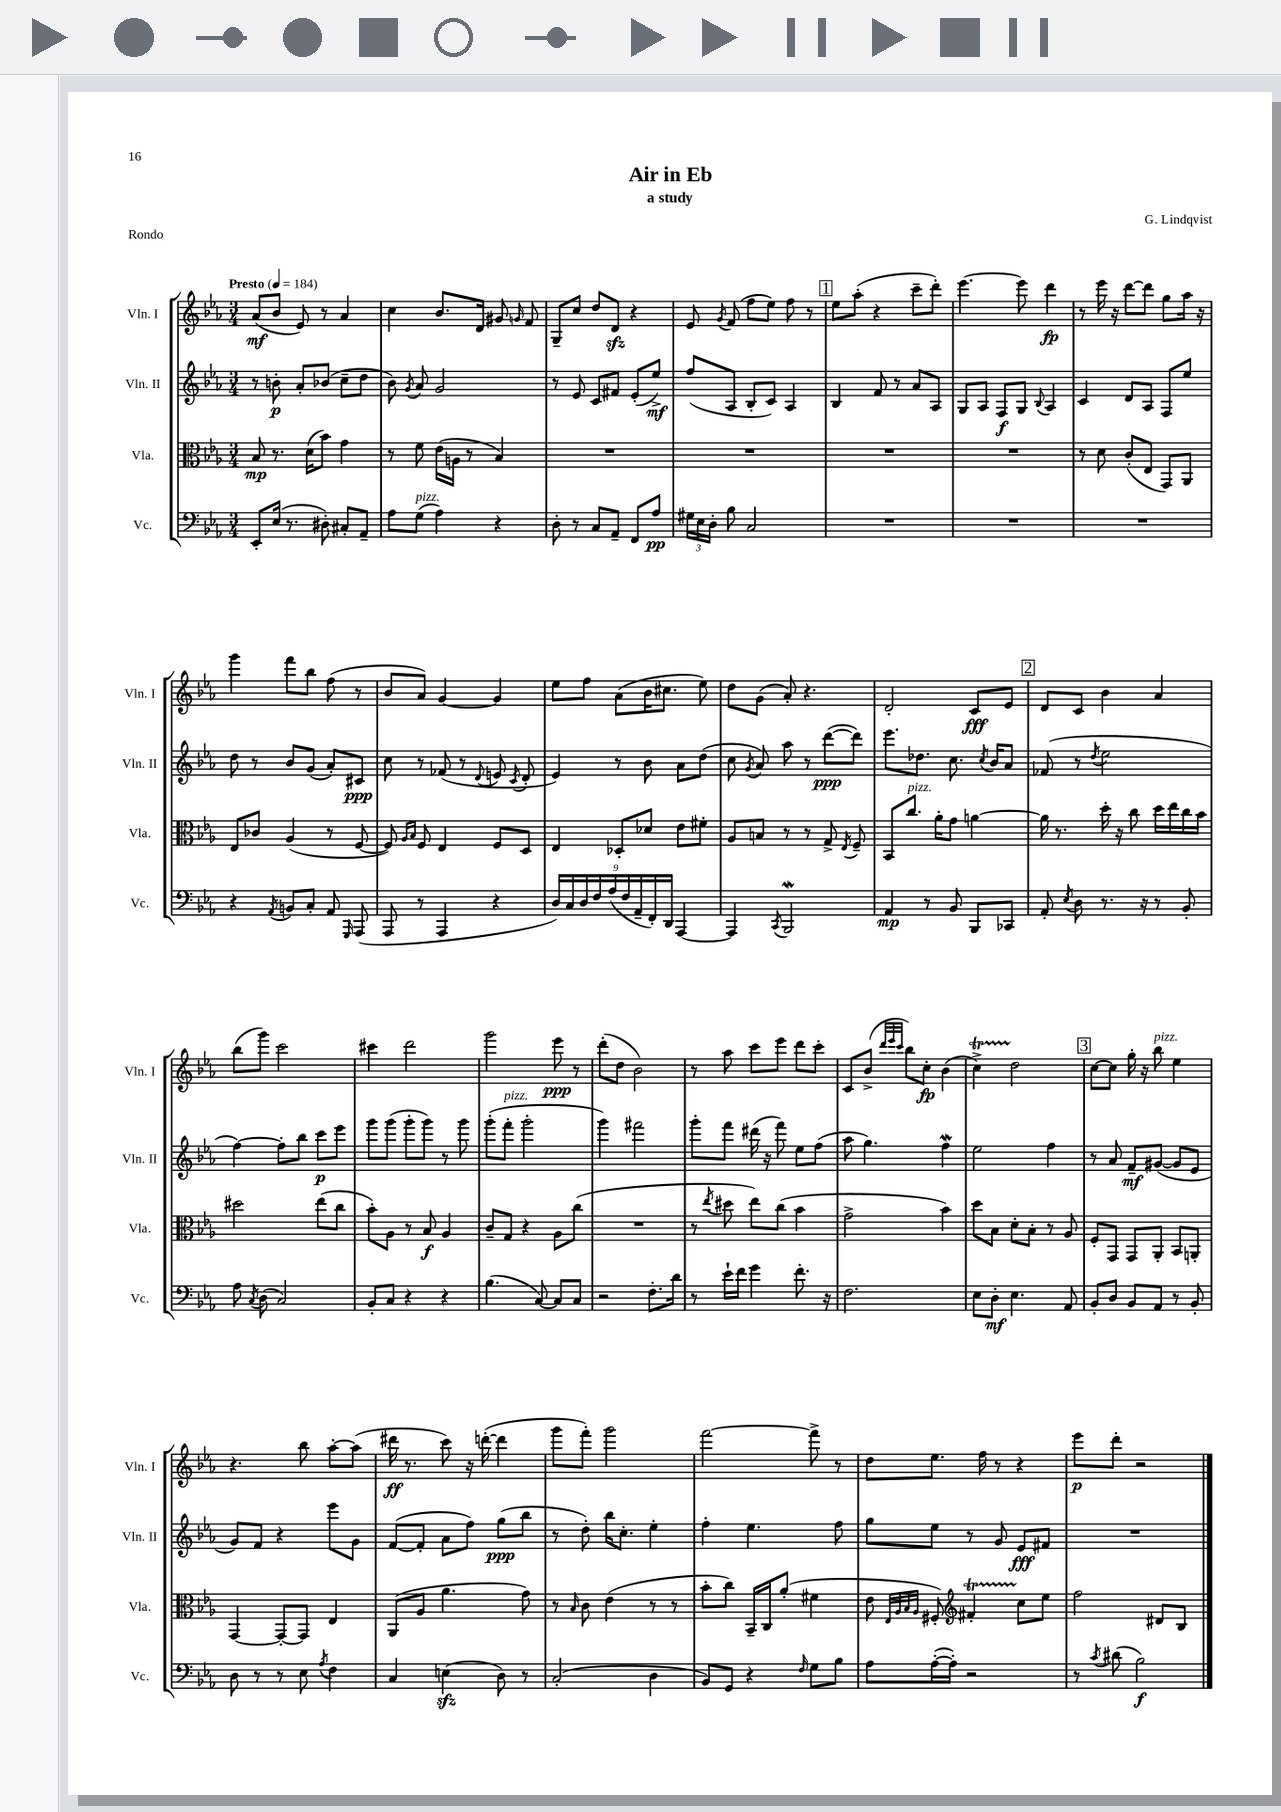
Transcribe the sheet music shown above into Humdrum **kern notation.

**kern	**dynam	**kern	**dynam	**kern	**dynam	**kern	**dynam
*part4	*part4	*part3	*part3	*part2	*part2	*part1	*part1
*staff4	*staff4	*staff3	*staff3	*staff2	*staff2	*staff1	*staff1
*I"Vc.	*	*I"Vla.	*	*I"Vln. II	*	*I"Vln. I	*
*I'Vc.	*	*I'Vla.	*	*I'Vln. II	*	*I'Vln. I	*
*clefF4	*	*clefC3	*	*clefG2	*	*clefG2	*
*k[b-e-a-]	*	*k[b-e-a-]	*	*k[b-e-a-]	*	*k[b-e-a-]	*
*M3/4	*	*M3/4	*	*M3/4	*	*M3/4	*
*MM184	*	*MM184	*	*MM184	*	*MM184	*
=1	=1	=1	=1	=1	=1	=1	=1
!	!	!	!	!	!	!LO:TX:a:B:t=Presto	!
8EE-'/L	.	8B-/	mp	8r	.	(8a-/L	mf
(16E-/Jk	.	8.r	.	8bn'\	p	8b-/J	.
8.r	.	.	.	.	.	.	.
.	.	.	.	8a-'/L	.	8e-/)	.
.	.	(16d\KL	.	.	.	.	.
8D#X'\)	.	8b-\J)	.	(8b-X/J	.	8r	.
8C#X'/L	.	4g\	.	8cc~\L	.	4a-/	.
8AA-~/J	.	.	.	8dd\J	.	.	.
=2	=2	=2	=2	=2	=2	=2	=2
8A-\L	.	8r	.	8b-\)	.	4cc\	.
.	.	.	.	8qg/	.	.	.
!LO:TX:a:i:t=pizz.	!	!	!	!	!	!	!
(8G\J	.	8f\	.	8a-/	.	.	.
4A-\)	.	(16e-\LL	.	2g/	.	8.b-/L	.
.	.	16An\JJ	.	.	.	.	.
.	.	8r	.	.	.	.	.
.	.	.	.	.	.	16d/Jk	.
4r	.	4B-/)	.	.	.	8g#X/	.
.	.	.	.	.	.	16qqgn/	.
.	.	.	.	.	.	8f/	.
=3	=3	=3	=3	=3	=3	=3	=3
8D'\	.	2.r	.	8r	.	8G~/L	.
8r	.	.	.	8e-/	.	8cc/J	.
8C/L	.	.	.	8c/L	.	8dd/L	.
8AA-~/J	.	.	.	8f#X/J	.	8dzz/J	.
8FF/L	.	.	.	(8e-'/L	.	4r	.
8A-/J	pp	.	.	8ee-^/J)	mf	.	.
=4	=4	=4	=4	=4	=4	=4	=4
24G#X\LL	.	2.r	.	(8ff/L	.	8e-/	.
24E-\	.	.	.	.	.	.	.
24D'\JJ	.	.	.	.	.	.	.
.	.	.	.	.	.	8qg/	.
8B-\	.	.	.	8A-/J	.	(8f/	.
2C/	.	.	.	8B-'/L	.	8ff\L	.
.	.	.	.	8c/J)	.	8ee-\J)	.
.	.	.	.	4A-/	.	8ff\	.
.	.	.	.	.	.	8r	.
!!LO:REH:place=s1:t=1
=5	=5	=5	=5	=5	=5	=5	=5
2.r	.	2.r	.	4B-/	.	8ee-\L	.
.	.	.	.	.	.	(8aa-'\J	.
.	.	.	.	8f/	.	4r	.
.	.	.	.	8r	.	.	.
.	.	.	.	8a-/L	.	8ccc~\L	.
.	.	.	.	8A-/J	.	8ddd'\J)	.
=6	=6	=6	=6	=6	=6	=6	=6
2.r	.	2.r	.	8G/L	.	[4.eee-\	.
.	.	.	.	8A-/J	.	.	.
.	.	.	.	8F/L	f	.	.
.	.	.	.	8G/J	.	8eee-\]	.
.	.	.	.	8qqB-/	.	.	.
.	.	.	.	4A-/	.	4ddd\	fp
=7	=7	=7	=7	=7	=7	=7	=7
2.r	.	8r	.	4c/	.	8r	.
.	.	8d\	.	.	.	16eee-\	.
.	.	.	.	.	.	16r	.
.	.	(8c'/L	.	8d/L	.	[8ddd\L	.
.	.	8E-/J	.	8A-/J	.	8ddd\J]	.
.	.	8GG/L)	.	8F/L	.	8gg\L	.
.	.	8AA-/J	.	8ee-/J	.	16aa-\Jk	.
.	.	.	.	.	.	16r	.
!!LO:LB:g=z
=8	=8	=8	=8	=8	=8	=8	=8
4r	.	8E-/L	.	8dd\	.	4ggg\	.
.	.	8c-X/J	.	8r	.	.	.
8qAA-/	.	.	.	.	.	.	.
8BBn/L	.	(4A-/	.	8b-/L	.	8fff\L	.
8C'/J	.	.	.	(8g/J	.	8bb-\J	.
8AA-/	.	8r	.	8a-'/L)	.	(8ff\	.
16qqGGG/	.	.	.	.	.	.	.
(8AAA-/	.	[8F/	.	8c#X/J	ppp	8r	.
=9	=9	=9	=9	=9	=9	=9	=9
8AAA-/	.	8F/])	.	8cc\	.	8b-/L	.
.	.	16qqA-/LL	.	.	.	.	.
.	.	16qqB-/JJ	.	.	.	.	.
8r	.	8F/	.	8r	.	8a-/J)	.
4AAA-/	.	4E-/	.	(8f-X/	.	[4g/	.
.	.	.	.	8r	.	.	.
.	.	.	.	8qqd/	.	.	.
4r	.	8F/L	.	8en/	.	4g/]	.
.	.	.	.	8qc/	.	.	.
.	.	8D/J	.	8d'/	.	.	.
=10	=10	=10	=10	=10	=10	=10	=10
18D/LL)	.	4E-/	.	4e-/)	.	8ee-\L	.
18C/	.	.	.	.	.	.	.
18D/	.	.	.	.	.	.	.
.	.	.	.	.	.	8ff\J	.
18F/	.	.	.	.	.	.	.
(18A-/	.	.	.	.	.	.	.
.	.	8D-X'/L	.	8r	.	(8a-\L	.
18F/	.	.	.	.	.	.	.
18AA-~/	.	.	.	.	.	.	.
.	.	8d-X/J	.	8b-\	.	16b-\K	.
18FF'/)	.	.	.	.	.	.	.
.	.	.	.	.	.	8.cc#X\J	.
18DD/JJ	.	.	.	.	.	.	.
[4AAA-/	.	8e-\L	.	8a-\L	.	.	.
.	.	8f#X'\J	.	(8dd\J	.	8ee-\)	.
=11	=11	=11	=11	=11	=11	=11	=11
4AAA-/]	.	8A-/L	.	8cc\	.	8dd\L	.
.	.	.	.	8qg/	.	.	.
.	.	8Bn/J	.	8a-/)	.	(8g\J	.
8qCC/	.	.	.	.	.	.	.
2BBB-W/	.	8r	.	8aa-\	.	8a-'/)	.
.	.	8r	.	8r	.	4.r	.
.	.	8G^/	.	([8ddd\L	ppp	.	.
.	.	8qE-/	.	.	.	.	.
.	.	8F~/	.	8ddd\J])	.	.	.
=12	=12	=12	=12	=12	=12	=12	=12
4AA-/	mp	8BB-/L	.	8.eee-\L	.	2d'/	.
!	!	!LO:TX:a:i:t=pizz.	!	!	!	!	!
.	.	8.cc/J	.	.	.	.	.
.	.	.	.	8.dd-X\J	.	.	.
8r	.	.	.	.	.	.	.
.	.	16a-'\KL	.	.	.	.	.
8BB-/	.	8g\J	.	8.cc\	.	.	.
8BBB-/L	.	[4an\	.	.	.	8c/L	fff
.	.	.	.	8qcc/	.	.	.
.	.	.	.	16b-/KL	.	.	.
8CC-X/J	.	.	.	8a-/J	.	8e-/J	.
!!LO:REH:place=s1:t=2
=13	=13	=13	=13	=13	=13	=13	=13
8AA-'/	.	16a\]	.	(8f-X/	.	8d/L	.
.	.	8.r	.	.	.	.	.
8qE-/	.	.	.	.	.	.	.
8D\	.	.	.	8r	.	8c/J	.
.	.	.	.	8qdd/	.	.	.
8.r	.	16dd'\	.	2ee-\	.	4b-\	.
.	.	16r	.	.	.	.	.
.	.	8cc\	.	.	.	.	.
16r	.	.	.	.	.	.	.
8r	.	16dd\LL	.	.	.	4a-/	.
.	.	16ee-\	.	.	.	.	.
8BB-'/	.	16cc\	.	.	.	.	.
.	.	16b-\JJ	.	.	.	.	.
!!LO:LB:g=z
=14	=14	=14	=14	=14	=14	=14	=14
8A-\	.	2dd#X\	.	[4ff\)	.	(8bb-\L	.
8qC/	.	.	.	.	.	.	.
(8D\	.	.	.	.	.	8ggg\J)	.
2C/)	.	.	.	8ff'\L]	.	2ccc\	.
.	.	.	.	8bb-\J	.	.	.
.	.	(8ee-\L	.	8ccc\L	p	.	.
.	.	8cc\J	.	8eee-\J	.	.	.
=15	=15	=15	=15	=15	=15	=15	=15
8BB-'/L	.	8b-'\L)	.	8ggg\L	.	4ccc#X\	.
8C/J	.	8A-\J	.	(8ggg\J	.	.	.
4r	.	8r	.	8ggg'\L	.	2ddd\	.
.	.	8B-/	f	8ggg\J)	.	.	.
4r	.	4A-/	.	8r	.	.	.
.	.	.	.	8ggg\	.	.	.
=16	=16	=16	=16	=16	=16	=16	=16
(4.B-\	.	8c~/L	.	(8ggg'\L	.	2ggg\	.
!	!	!	!	!LO:TX:a:i:t=pizz.	!	!	!
.	.	8G/J	.	8fff'\J	.	.	.
.	.	4r	.	2ggg'\	.	.	.
[8C/)	.	.	.	.	.	.	.
8C/L]	.	8A-\L	.	.	.	8eee-\	ppp
8C/J	.	(8cc\J	.	.	.	8r	.
=17	=17	=17	=17	=17	=17	=17	=17
2r	.	2.r	.	4ggg\)	.	(8ddd'\L	.
.	.	.	.	.	.	8dd\J	.
.	.	.	.	2fff#X\	.	2b-\)	.
8.F'\L	.	.	.	.	.	.	.
16d\Jk	.	.	.	.	.	.	.
=18	=18	=18	=18	=18	=18	=18	=18
8r	.	8r	.	8ggg'\L	.	8r	.
.	.	8qee-/	.	.	.	.	.
16e-`\LL	.	8dd#X\	.	8fff\J	.	8aa-\	.
16f\JJ	.	.	.	.	.	.	.
4g\	.	8ee-\L)	.	(16ddd#X\	.	8ccc\L	.
.	.	.	.	16r	.	.	.
.	.	(8cc\J	.	8fff\)	.	8eee-\J	.
8.f'\	.	4b-\	.	8ee-\L	.	8ddd\L	.
.	.	.	.	(8ff\J	.	8ccc'\J	.
16r	.	.	.	.	.	.	.
=19	=19	=19	=19	=19	=19	=19	=19
2.F\	.	2g^\	.	8aa-\	.	8c/L	.
.	.	.	.	4.gg\)	.	(8b-^/J	.
.	.	.	.	.	.	32qqddd/LLL	.
.	.	.	.	.	.	32qqeee-/	.
.	.	.	.	.	.	32qqccc/JJJ	.
.	.	.	.	.	.	8bb-\L)	.
.	.	.	.	.	.	8cc'\J	fp
.	.	4b-\)	.	4ffW\	.	(4b-\	.
=20	=20	=20	=20	=20	=20	=20	=20
8E-\L	.	8dd\L	.	2ee-\	.	4ccT^\)	.
8D'\J	mf	8B-\J	.	.	.	.	.
4.E-\	.	8d'\L	.	.	.	2dd\	.
.	.	8B-'\J	.	.	.	.	.
.	.	8r	.	4ff\	.	.	.
8AA-/	.	8A-/	.	.	.	.	.
!!LO:REH:place=s1:t=3
=21	=21	=21	=21	=21	=21	=21	=21
8BB-'/L	.	8F'/L	.	8r	.	[8cc\L	.
8D/J	.	8GG/J	.	8a-/	.	8cc\J]	.
8BB-/L	.	8GG/L	.	8f~/L	mf	16gg'\	.
.	.	.	.	.	.	16r	.
!	!	!	!	!	!	!LO:TX:a:i:t=pizz.	!
8AA-/J	.	8AA-'/J	.	([8g#X/J	.	8bb-\	.
8r	.	8BB-/L	.	8g#/L]	.	4ee-\	.
8BB-'/	.	8AAn'/J	.	8e-/J	.	.	.
!!LO:LB:g=z
=22	=22	=22	=22	=22	=22	=22	=22
8D\	.	[4GG/	.	8g/L)	.	4.r	.
8r	.	.	.	8f/J	.	.	.
8r	.	8GG'/L_	.	4r	.	.	.
8E-\	.	8GG/J]	.	.	.	8bb-\	.
8qA-/	.	.	.	.	.	.	.
4F\	.	4E-/	.	8eee-\L	.	[8aa-'\L	.
.	.	.	.	8g\J	.	(8aa-\J]	.
=23	=23	=23	=23	=23	=23	=23	=23
4C/	.	(8AA-/L	.	([8f/L	.	16ddd#X\	ff
.	.	.	.	.	.	8.r	.
.	.	8A-/J	.	8f'/J]	.	.	.
(4Enzz\	.	4.a-\	.	8a-\L	.	8ccc\)	.
.	.	.	.	8ff\J)	.	16r	.
.	.	.	.	.	.	([16dddn'\	.
8D\)	.	.	.	(8gg\L	ppp	4ddd\]	.
8r	.	8g\)	.	8bb-\J	.	.	.
=24	=24	=24	=24	=24	=24	=24	=24
(2C'/	.	8r	.	8r	.	8ggg\L	.
.	.	16qqB-/	.	.	.	.	.
.	.	8c\	.	8dd'\)	.	8fff'\J)	.
.	.	(4e-\	.	16bb-\KL	.	2ggg\	.
.	.	.	.	8.cc'\J	.	.	.
4D\	.	8r	.	4ee-'\	.	.	.
.	.	8r	.	.	.	.	.
=25	=25	=25	=25	=25	=25	=25	=25
8BB-/L)	.	8b-'\L	.	4ff'\	.	[2fff\	.
8GG/J	.	8cc\J)	.	.	.	.	.
4r	.	16BB-~/LL	.	4.ee-\	.	.	.
.	.	16C/J	.	.	.	.	.
.	.	(8a-'/J	.	.	.	.	.
16qqF/	.	.	.	.	.	.	.
8G\L	.	4f#X\	.	.	.	8fff^\]	.
8B-\J	.	.	.	8ff\	.	8r	.
=26	=26	=26	=26	=26	=26	=26	=26
8A-\L	.	8e-\	.	8gg\L	.	8dd\L	.
.	.	32qqE-/LLL	.	.	.	.	.
.	.	32qqA-/	.	.	.	.	.
.	.	32qqB-/	.	.	.	.	.
.	.	32qqA-/JJJ	.	.	.	.	.
([16A-'\L	.	8F#X'/)	.	8ee-\J	.	8.ee-\J	.
16A-'\JJ])	.	.	.	.	.	.	.
*	*	*clefG2	*	*	*	*	*
2r	.	4f#Xt'/	.	8r	.	.	.
.	.	.	.	.	.	16ff\	.
.	.	.	.	8g/	.	8r	.
.	.	8cc\L	.	8e-/L	fff	4r	.
.	.	8ee-\J	.	8f#X/J	.	.	.
=27	=27	=27	=27	=27	=27	=27	=27
8r	.	2ff\	.	2.r	.	8eee-\L	p
8qc/	.	.	.	.	.	.	.
(8d#X\	.	.	.	.	.	8ddd'\J	.
2B-\)	f	.	.	.	.	2r	.
.	.	8d#X/L	.	.	.	.	.
.	.	8B-/J	.	.	.	.	.
==	==	==	==	==	==	==	==
*-	*-	*-	*-	*-	*-	*-	*-
